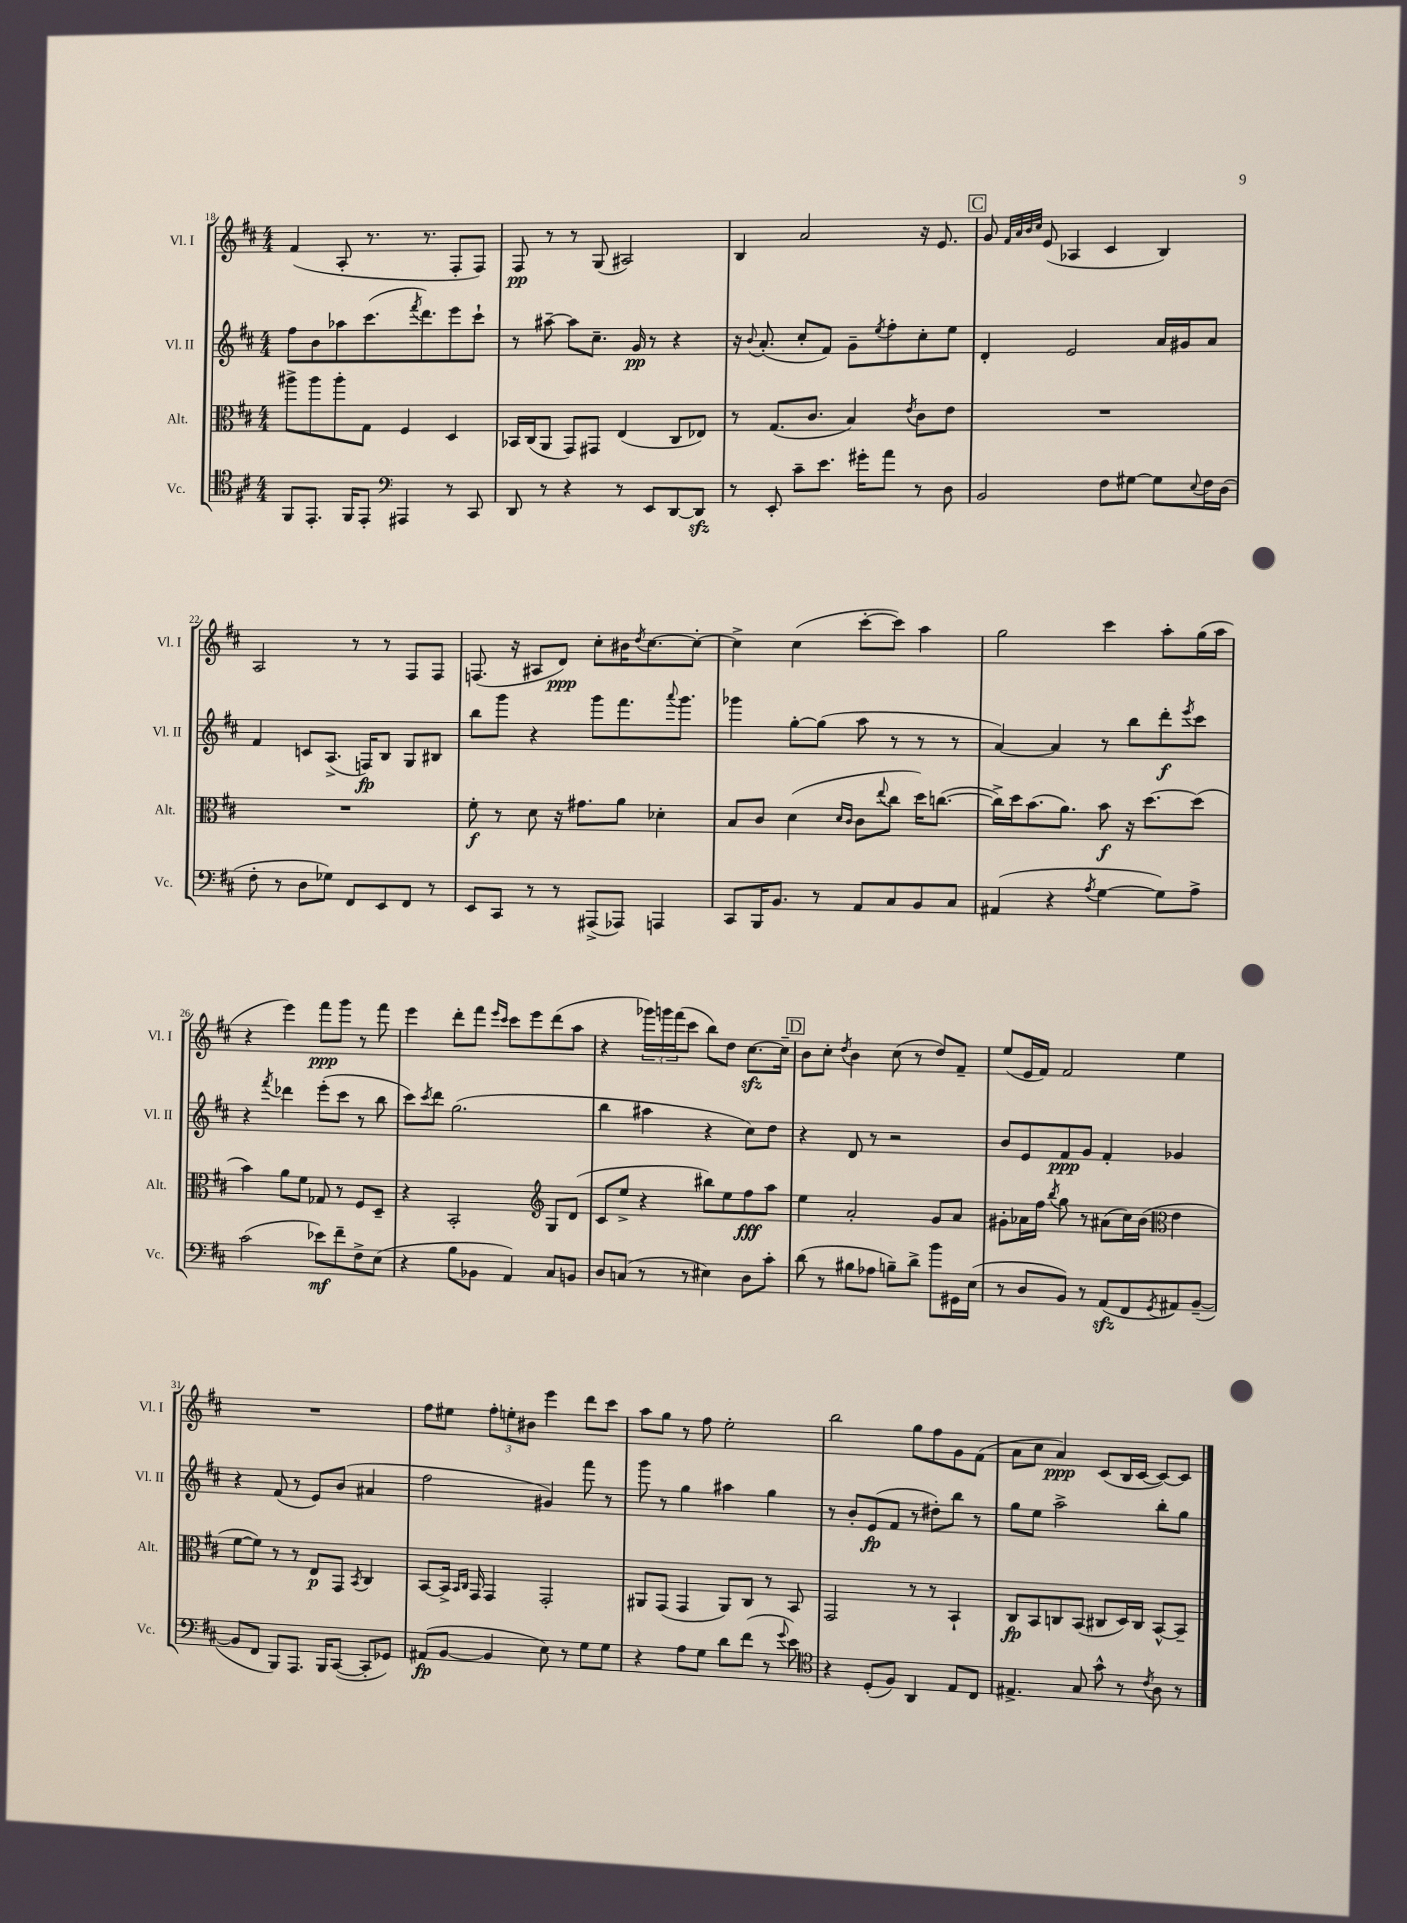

**kern	**kern	**kern	**kern
*staff4	*staff3	*staff2	*staff1
*clefC4	*clefC3	*clefG2	*clefG2
*k[f#c#]	*k[f#c#]	*k[f#c#]	*k[f#c#]
*M4/4	*M4/4	*M4/4	*M4/4
8FF#	8aa#^	8ff#	(4f#
8.EE'	8aa#	8b	.
.	8aa#'	8aa-	8A'
16FF#	.	.	.
8EE'	8G	(8.ccc#	8.r
*clefF4	*	*	*
4AAA#	4F#	.	.
.	.	8qfff#	.
.	.	8.ddd)	8.r
8r	4D	8eee	8F#'
8CC#	.	8ccc#`	8F#)
=	=	=	=
8DD	16BB-	8r	8F#
.	(16C#	.	.
8r	8AA	[8aa#~	8r
4r	8GG)	8aa#]	8r
.	8GG#	8.cc#~	(8G
8r	(4E	.	2A#)
.	.	16g	.
8EE	.	8r	.
[8DD	8C#	4r	.
8DD]	8E-)	.	.
=	=	=	=
8r	8r	16r	4B
.	.	8qqb	.
.	.	(8.a'	.
8EE'	(8.G	.	.
8c#~	.	8cc#'	2a
.	8.c#	.	.
8.e	.	8f#)	.
.	4B)	8g~	.
16g#'	.	.	.
.	.	8qee	.
8a	.	8ff#'	.
.	8qe	.	.
8r	8c#	8cc#'	16r
.	.	.	8.e
8D	8e	8ee	.
=	=	=	=
2BB	1r	4d'	8g
.	.	.	32qqf#
.	.	.	32qqa
.	.	.	32qqb
.	.	.	32qqcc#
.	.	.	(8e
.	.	2e	4A-
8F#	.	.	4c#
[8G#	.	.	.
8G#]	.	16a	4B)
.	.	16g#	.
8qqE	.	.	.
16F#	.	8a	.
(16D	.	.	.
=	=	=	=
8F#'	1r	4f#	2A
8r	.	.	.
8D	.	8c	.
8G-)	.	(8.A^	.
8FF#	.	.	8r
.	.	16F)	.
8EE	.	8B	8r
8FF#	.	8G	8F#
8r	.	8B#	8F#
=	=	=	=
8EE	8f#'	8bb	(8.F
8CC#	8r	8ggg	.
.	.	.	16r
8r	8d	4r	8A#
8r	16r	.	8d)
.	8.g#	.	.
(8AAA#^	.	8ggg	8cc#'
8AAA-)	8a	8.fff#	16b#
.	.	.	8qdd
.	.	.	[8.cc#
4AAA	4d-'	.	.
.	.	8qqaaa	.
.	.	8.ggg	.
.	.	.	8cc#'_
=	=	=	=
8CC#	8B	4ggg-	4cc#^]
16BBB	8c#	.	.
8.BB	.	.	.
.	(4d	[8gg'	(4cc#
8r	.	(8gg]	.
.	16qqd	.	.
.	16qqc#	.	.
8AA	8c#	8aa	[8ccc#'
.	8qqee	.	.
8C#	8cc#	8r	8ccc#])
8BB	16dd)	8r	4aa
.	([8.cc	.	.
8C#	.	8r	.
=	=	=	=
(4AA#	16cc^])	[4a)	2gg
.	16dd	.	.
.	(8.b	.	.
4r	.	4a]	.
.	8.a)	.	.
8qA	.	.	.
[4G	8b	8r	4ccc#
.	16r	8bb	.
.	[8.dd	.	.
8G])	.	8ddd'	8aa'
.	.	8qeee	.
8A^	(8dd]	8ccc#	(16gg
.	.	.	16aa
=	=	=	=
(2c#	4b)	4r	4r
.	.	8qfff#	.
.	8a	4ddd-	4eee)
.	8f#	.	.
8e-)	8G-	(8eee'	8fff#
8f#~	8r	8ccc#	8ggg
8F#^	8F#	8r	8r
(8E	8D~	8bb	8fff#
=	=	=	=
4r	4r	8ccc#)	4eee
.	.	8qccc#	.
.	.	8ddd	.
8B	2BB'	(2.gg	8ddd'
8BB-	.	.	8fff#
.	.	.	16qqeee
.	.	.	16qqccc#
4AA)	.	.	8ccc#
.	.	.	8eee
*	*clefG2	*	*
8C#	8G	.	(8ddd
8BB	(8d	.	8aa
=	=	=	=
8D	8c#	4bb	4r
(8C	8ee^	.	.
8r	4r	4aa#	24ggg-)
.	.	.	24ggg
.	.	.	(24fff#
8r	.	.	8ccc#
4E#)	8bb#)	4r	8bb)
.	8ee	.	8dd
8D	8ff#	8cc#)	[8.cc#
8c#'	8aa	8dd	.
.	.	.	16cc#~]
=	=	=	=
(8d	4ee	4r	8b
8r	.	.	8cc#'
.	.	.	8qdd
8B#	2a'	8d	4b
8A-	.	8r	.
8B~)	.	2r	(8cc#
8d^	.	.	8r
8b	8g	.	8dd)
16GG#	8a	.	8f#~
(16E	.	.	.
=	=	=	=
8r	8g#'	8b	(8ee
8D	16a-	8e	16e
.	16ff#	.	16f#)
.	8qbb	.	.
8BB)	8gg	8f#	2f#
8r	8r	8g	.
(8AA	(8a#	4f#'	.
8FF#	16cc#)	.	.
.	(16b	.	.
*	*clefC3	*	*
8qGG	.	.	.
8AA#)	4e	4g-	4ee
([8BB~	.	.	.
=	=	=	=
8BB]	[8f#	4r	1r
8FF#	8f#])	.	.
8BBB)	8r	(8f#	.
8.AAA	8r	8r	.
.	8E	8e)	.
16BBB	.	.	.
([8CC#	8GG	(8b	.
.	8qBB	.	.
8CC#']	4C#	4a#	.
8GG-)	.	.	.
=	=	=	=
(8AA#	[8BB	2ff#	8ff#
[8BB	16BB^]	.	8ee#
.	16qqBB	.	.
.	16qqC#	.	.
.	16GG	.	.
4BB]	4GG	.	12ff#'
.	.	.	12ee'
.	.	.	12b#
8E)	2GG'	4g#)	4eee
8r	.	.	.
8G	.	8fff#	8ddd
8G	.	8r	8ccc#
=	=	=	=
4r	8AA#	8ggg	8aa
.	(8GG	8r	8gg
8A	4GG	4gg	8r
8G	.	.	8ff#
8d	8AA#)	4aa#	2ee'
(8f#	8C#	.	.
8r	8r	4gg	.
8qqg	.	.	.
8e)	8BB	.	.
=	=	=	=
*clefC4	*	*	*
4r	2GG	8r	2bb
.	.	8b'	.
(8D'	.	(8e	.
8F#)	.	8f#	.
4AA	8r	8r	8gg
.	8r	8dd#')	8ff#
8E	4BB`	8bb	8g
8C#	.	8r	(8f#
=	=	=	=
4.E#^	8C#	8gg	8a
.	8BB	8ee	8cc#
.	8C	2aa^	4a)
8G	(8BB	.	.
8g^^	8C#	.	(8c#
8r	16D)	.	16B
.	16C#	.	[16c#
8qc#	.	.	.
8A	[8BB^^	8bb'	8c#_)
8r	8BB~]	8gg	8c#]
==	==	==	==
*-	*-	*-	*-
